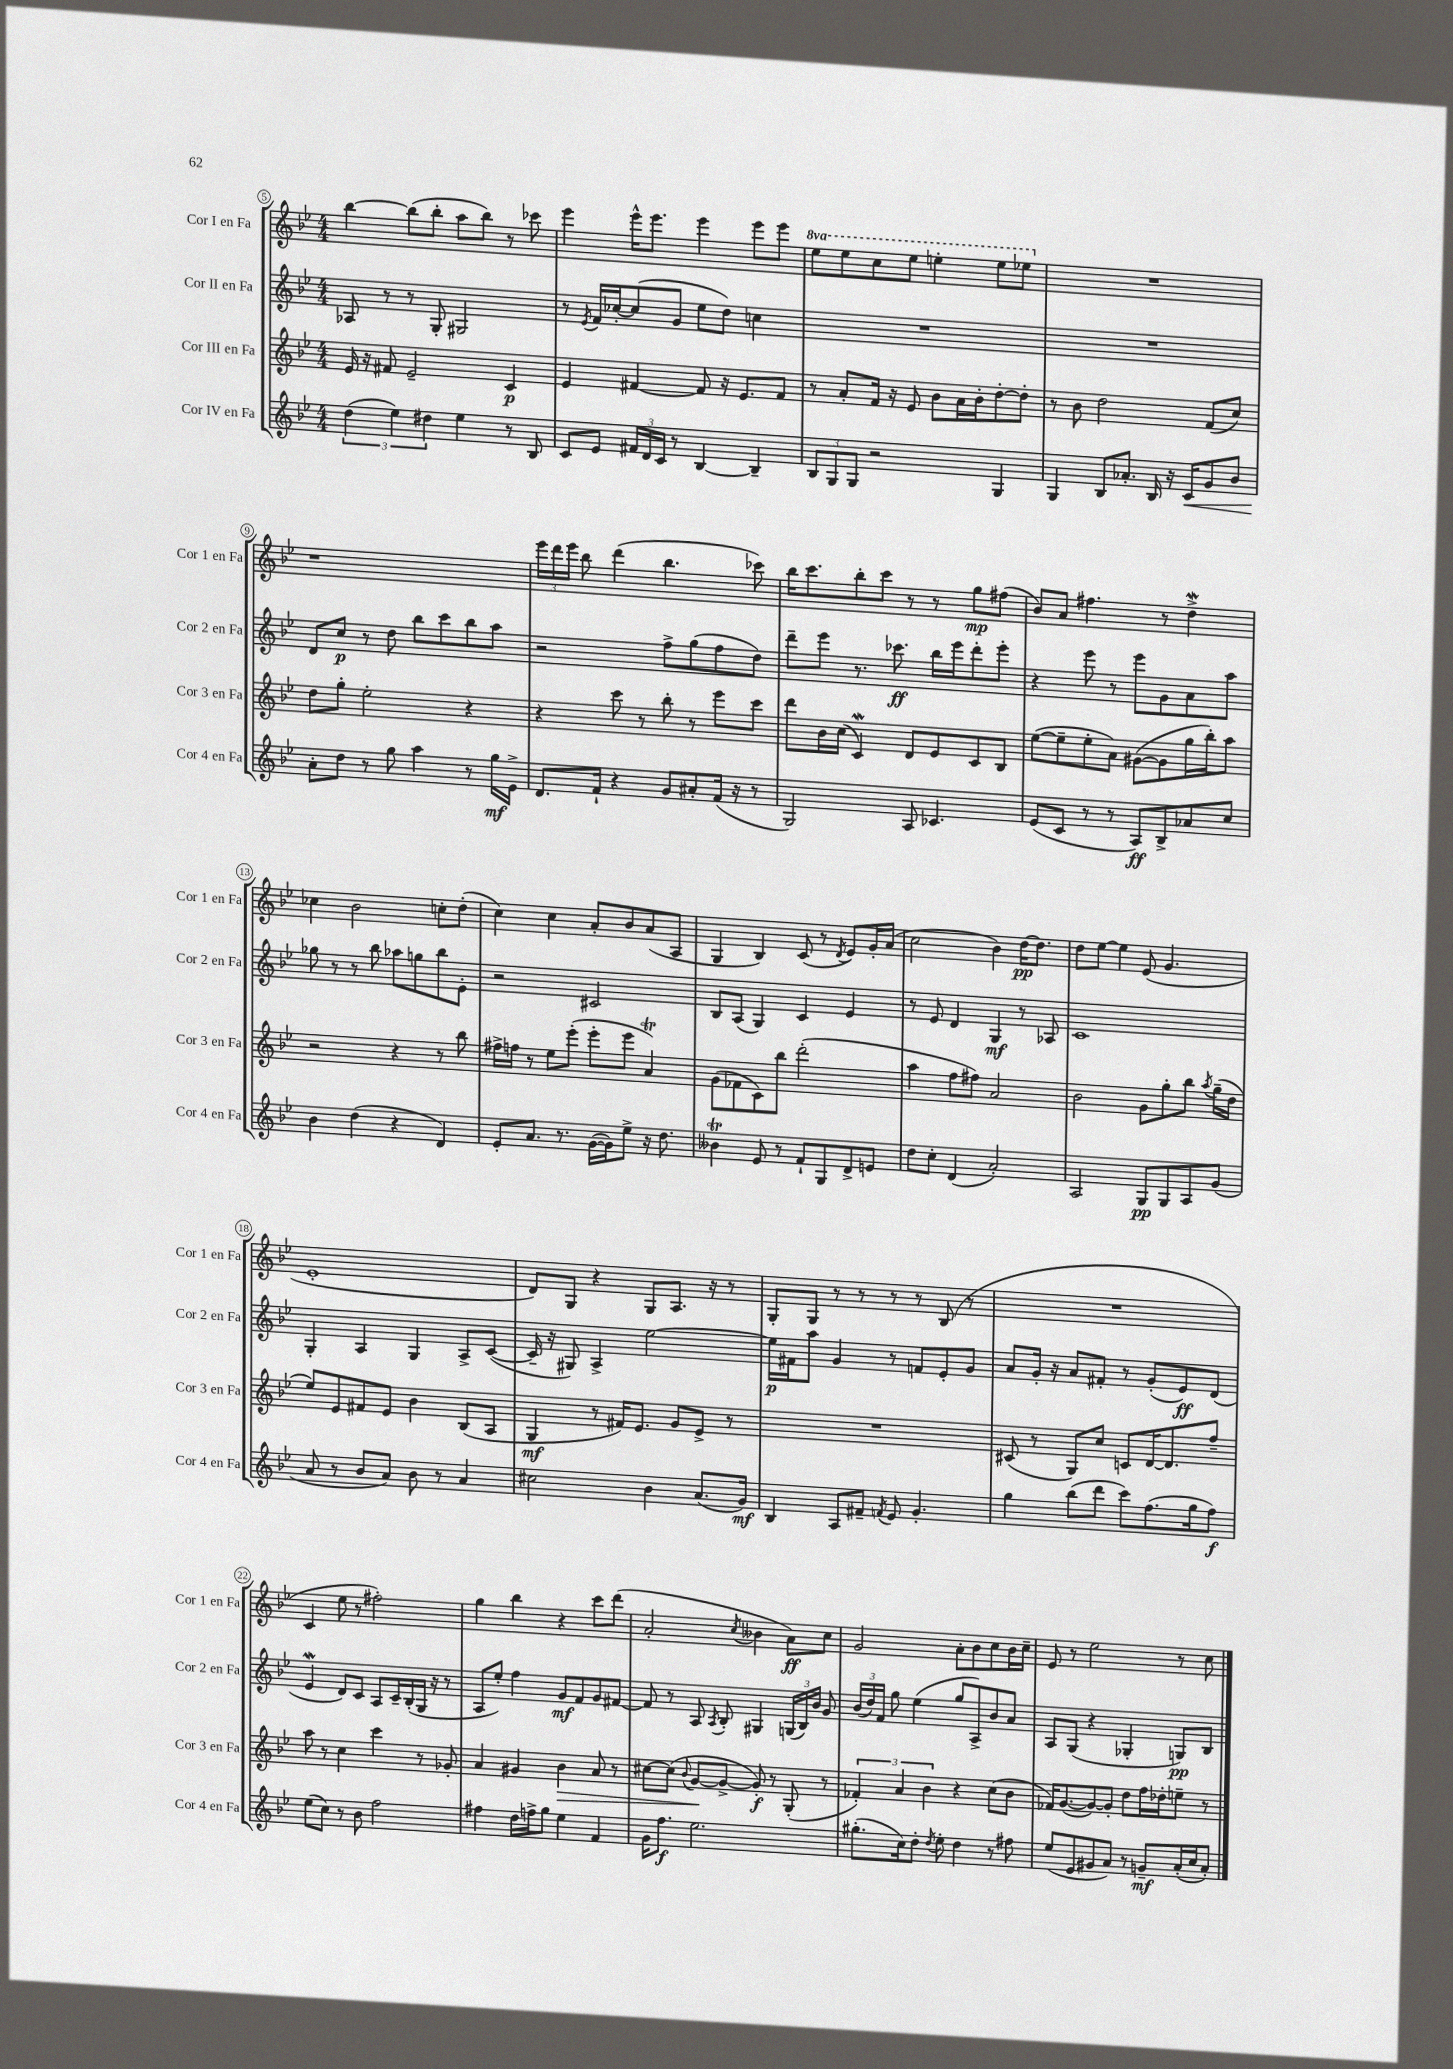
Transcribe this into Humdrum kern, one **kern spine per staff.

**kern	**dynam	**kern	**dynam	**kern	**dynam	**kern	**dynam
*part4	*part4	*part3	*part3	*part2	*part2	*part1	*part1
*staff4	*staff4	*staff3	*staff3	*staff2	*staff2	*staff1	*staff1
*I"Cor IV en Fa	*	*I"Cor III en Fa	*	*I"Cor II en Fa	*	*I"Cor I en Fa	*
*I'Cor 4 en Fa	*	*I'Cor 3 en Fa	*	*I'Cor 2 en Fa	*	*I'Cor 1 en Fa	*
*clefG2	*	*clefG2	*	*clefG2	*	*clefG2	*
*k[b-e-]	*	*k[b-e-]	*	*k[b-e-]	*	*k[b-e-]	*
*M4/4	*	*M4/4	*	*M4/4	*	*M4/4	*
=5	=5	=5	=5	=5	=5	=5	=5
(6dd\	.	16e-/	.	8A-X/	.	[4bb-\	.
.	.	16r	.	.	.	.	.
.	.	8f#X/	.	8r	.	.	.
6ee-\)	.	.	.	.	.	.	.
.	.	2e-~/	.	8r	.	(8bb-\L]	.
6dd#X\	.	.	.	.	.	.	.
.	.	.	.	8G'/	.	8bb-'\J	.
4ee-\	.	.	.	2G#X/	.	8aa\L	.
.	.	.	.	.	.	8bb-\J)	.
8r	.	4c/	p	.	.	8r	.
8B-/	.	.	.	.	.	8ccc-X\	.
=6	=6	=6	=6	=6	=6	=6	=6
8c/L	.	4e-/	.	8r	.	4eee-\	.
.	.	.	.	8qe-/	.	.	.
8e-/J	.	.	.	16f/LL	.	.	.
.	.	.	.	[16cc-X'/J	.	.	.
24f#X/LL	.	[4f#X/	.	(8cc-/]	.	16eee-^^\KL	.
24d/	.	.	.	.	.	.	.
.	.	.	.	.	.	8.eee-\J	.
24c/JJ	.	.	.	.	.	.	.
8r	.	.	.	8g/J	.	.	.
[4B-/	.	8f#/]	.	8ee-\L	.	4eee-\	.
.	.	16r	.	8dd\J)	.	.	.
.	.	8.e-/L	.	.	.	.	.
4B-~/]	.	.	.	4ccn\	.	8eee-\L	.
.	.	8f#/J	.	.	.	8eee-\J	.
=7	=7	=7	=7	=7	=7	=7	=7
*	*	*	*	*	*	*8va	*
12B-/L	.	8r	.	1r	.	8eee-\L	.
12G/	.	.	.	.	.	.	.
.	.	8a'/L	.	.	.	8eee-\	.
12G/J	.	.	.	.	.	.	.
2r	.	16f/Jk	.	.	.	8ccc\	.
.	.	16r	.	.	.	.	.
.	.	8e-/	.	.	.	8eee-\J	.
.	.	8b-\L	.	.	.	4eeen'\	.
.	.	16a\L	.	.	.	.	.
.	.	16b-'\J	.	.	.	.	.
4G/	.	[8dd'\	.	.	.	8eee\L	.
.	.	8dd'\J]	.	.	.	8eee-X\J	.
=8	=8	=8	=8	=8	=8	=8	=8
*	*	*	*	*	*	*X8va	*
4G/	.	8r	.	1r	.	1r	.
.	.	8b-\	.	.	.	.	.
8B-/L	.	2dd\	.	.	.	.	.
8.a-X'/J	.	.	.	.	.	.	.
16B-/	.	.	.	.	.	.	.
16r	.	.	.	.	.	.	.
!	!LO:HP:b	!	!	!	!	!	!
16c/KL	<	.	.	.	.	.	.
8g/	.	(8f/L	.	.	.	.	.
8b-/J	.	8cc/J)	.	.	.	.	.
!!LO:LB:g=z
=9	=9	=9	=9	=9	=9	=9	=9
8a'\L	.	8dd\L	.	8d/L	.	1r	.
8dd\J	[	8gg'\J	.	8cc/J	p	.	.
8r	.	2ee-'\	.	8r	.	.	.
8gg\	.	.	.	8dd\	.	.	.
4aa\	.	.	.	8bb-\L	.	.	.
.	.	.	.	8ccc\	.	.	.
8r	.	4r	.	8bb-\	.	.	.
16gg\LL	mf	.	.	8aa\J	.	.	.
16e-^\JJ	.	.	.	.	.	.	.
=10	=10	=10	=10	=10	=10	=10	=10
8.d/L	.	4r	.	2r	.	24eee-\LL	.
.	.	.	.	.	.	24ddd\	.
.	.	.	.	.	.	24eee-\JJ	.
.	.	.	.	.	.	8bb-\	.
16f`/Jk	.	.	.	.	.	.	.
4r	.	8ccc\	.	.	.	(4ddd\	.
.	.	8r	.	.	.	.	.
8g/L	.	8bb-'\	.	8ff^\L	.	4.bb-\	.
8a#X'/	.	8r	.	(8gg\	.	.	.
(16f/Jk	.	8eee-\L	.	8ff\	.	.	.
16r	.	.	.	.	.	.	.
8r	.	8ccc\J	.	8dd\J)	.	8ccc-X\)	.
=11	=11	=11	=11	=11	=11	=11	=11
2G/)	.	8ddd\L	.	8ddd~\L	.	16bb-\KL	.
.	.	.	.	.	.	8.ccc\	.
.	.	16b-\L	.	8eee-\J	.	.	.
.	.	(16cc\JJ	.	.	.	.	.
.	.	4cW/)	.	8.r	.	8bb-'\	.
.	.	.	.	.	.	8ccc\J	.
.	.	.	.	8.ccc-X\	ff	.	.
8A/	.	8d/L	.	.	.	8r	.
4.c-X/	.	8e-/	.	16bb-\LL	.	8r	.
.	.	.	.	16eee-\J	.	.	.
.	.	8c/	.	8ddd'\	.	8gg\L	mp
.	.	8B-/J	.	8eee-'\J	.	(8ff#X\J	.
=12	=12	=12	=12	=12	=12	=12	=12
(8e-/L	.	([8ee-\L	.	4r	.	8b-/L)	.
8c/J	.	8ee-~\]	.	.	.	8a/J	.
8r	.	8ee-'\	.	8eee-\	.	4.ff#X\	.
8r	.	8a\J)	.	8r	.	.	.
8A/L)	ff	([8g#X\L	.	8eee-\L	.	.	.
8B-^/	.	8g#\]	.	8g\	.	8r	.
8a-X/	.	16gg\L	.	8a\	.	4ddW^\	.
.	.	16bb-'\J)	.	.	.	.	.
8cc/J	.	8aa\J	.	8aa\J	.	.	.
!!LO:LB:g=z
=13	=13	=13	=13	=13	=13	=13	=13
4b-\	.	2r	.	8gg-X\	.	4cc-X\	.
.	.	.	.	8r	.	.	.
(4dd\	.	.	.	8r	.	2b-\	.
.	.	.	.	8bb-\	.	.	.
4r	.	4r	.	8aa-X\L	.	.	.
.	.	.	.	8ggn\	.	.	.
4d/)	.	8r	.	8bb-\	.	8ccn'\L	.
.	.	8bb-\	.	8e-'\J	.	(8dd'\J	.
=14	=14	=14	=14	=14	=14	=14	=14
8e-'/L	.	16ff#X^\LL	.	2r	.	4cc\)	.
.	.	16ffn\JJ	.	.	.	.	.
8.a/J	.	8r	.	.	.	.	.
.	.	8ee-\L	.	.	.	4cc\	.
8.r	.	.	.	.	.	.	.
.	.	(8eee-'\J	.	.	.	.	.
([16g\LL	.	8eee-'\L	.	2c#X/	.	8a'/L	.
16g\J])	.	.	.	.	.	.	.
8ee-^\J	.	8eee-\J	.	.	.	8b-/	.
16r	.	4at/)	.	.	.	(8a/	.
8.dd\	.	.	.	.	.	.	.
.	.	.	.	.	.	8A/J	.
=15	=15	=15	=15	=15	=15	=15	=15
4b--XT\	.	(8g\L	.	8B-/L	.	4G/	.
.	.	8f-X\	.	(8A/J	.	.	.
8e-/	.	8c\)	.	4G/)	.	4B-/)	.
8r	.	8bb-\J	.	.	.	.	.
8f`/L	.	(2ddd'\	.	4c/	.	(8c/	.
8G/	.	.	.	.	.	8r	.
.	.	.	.	.	.	8qd/	.
8d^/	.	.	.	4e-/	.	8e-/L)	.
8en/J	.	.	.	.	.	16g'/L	.
.	.	.	.	.	.	(16a/JJ	.
=16	=16	=16	=16	=16	=16	=16	=16
8dd\L	.	4aa\	.	8r	.	2cc\	.
8cc'\J	.	.	.	8e-/	.	.	.
(4d/	.	8ff\L	.	4d/	.	.	.
.	.	8ff#X\J)	.	.	.	.	.
2a'/)	.	2a/	.	4G/	mf	4b-\)	.
.	.	.	.	8r	.	[16dd\KL	pp
.	.	.	.	.	.	8.dd\J]	.
.	.	.	.	8A-X/	.	.	.
=17	=17	=17	=17	=17	=17	=17	=17
2A/	.	2b-\	.	1c	.	8dd\L	.
.	.	.	.	.	.	[8ee-\J	.
.	.	.	.	.	.	4ee-\]	.
8G/L	pp	8g\L	.	.	.	(8e-/	.
8G/	.	8gg'\	.	.	.	4.g/	.
8A/	.	8bb-\J	.	.	.	.	.
.	.	8qaa/	.	.	.	.	.
(8g/J	.	(16gg~\LL	.	.	.	.	.
.	.	16dd\JJ	.	.	.	.	.
!!LO:LB:g=z
=18	=18	=18	=18	=18	=18	=18	=18
8a/	.	8ee-/L)	.	4G'/	.	1e-'	.
8r	.	8e-/	.	.	.	.	.
8b-/L	.	8f#X/	.	4A/	.	.	.
8a/J)	.	8e-/J	.	.	.	.	.
8b-\	.	4b-\	.	4G/	.	.	.
8r	.	.	.	.	.	.	.
4a/	.	(8B-/L	.	8A^/L	.	.	.
.	.	8A/J	.	([8c/J	.	.	.
=19	=19	=19	=19	=19	=19	=19	=19
2cc#X\	.	4G/	mf	16c~/]	.	8d/L)	.
.	.	.	.	16r	.	.	.
.	.	.	.	8G#X/)	.	8G/J	.
.	.	8r	.	4A^/	.	4r	.
.	.	16f#X/KL)	.	.	.	.	.
.	.	8.e-/J	.	.	.	.	.
4b-\	.	.	.	[2ee-\	.	8G/L	.
.	.	8g/L	.	.	.	8.A/J	.
(8.a/L	.	8e-^/J	.	.	.	.	.
.	.	.	.	.	.	16r	.
.	.	8r	.	.	.	8r	.
16g/Jk)	mf	.	.	.	.	.	.
=20	=20	=20	=20	=20	=20	=20	=20
4B-/	.	1r	.	16ee-\LL]	p	8G'/L	.
.	.	.	.	16f#X\J	.	.	.
.	.	.	.	8aa\J	.	8G/J	.
8A/L	.	.	.	4g/	.	8r	.
8f#X~/J	.	.	.	.	.	8r	.
8qfn/	.	.	.	.	.	.	.
8e-/	.	.	.	8r	.	8r	.
4.g'/	.	.	.	8fn/L	.	8r	.
.	.	.	.	8e-'/	.	(8B-/	.
.	.	.	.	8g/J	.	8r	.
=21	=21	=21	=21	=21	=21	=21	=21
4gg\	.	(8c#X/	.	8a/L	.	1r	.
.	.	8r	.	16g'/Jk	.	.	.
.	.	.	.	16r	.	.	.
(8bb-\L	.	8G/L)	.	8a/L	.	.	.
8ddd\J	.	8cc/J	.	8f#X'/J	.	.	.
8ccc\L)	.	8cn/L	.	8r	.	.	.
(8.ff\	.	[16d/K	.	(8g'/L	.	.	.
.	.	8.d/]	.	.	.	.	.
.	.	.	.	8e-/)	ff	.	.
16gg\k	.	.	.	.	.	.	.
8ff\J)	f	8ff~/J	.	(8d/J	.	.	.
!!LO:LB:g=z
=22	=22	=22	=22	=22	=22	=22	=22
(8ee-\L	.	8aa\	.	4e-w/	.	4c/	.
8cc\J)	.	8r	.	.	.	.	.
8r	.	4cc\	.	8d/L)	.	8ee-\	.
8b-\	.	.	.	8c/J	.	8r	.
2ff\	.	4ccc\	.	8A/L	.	2ff#X'\)	.
.	.	.	.	16c~/L	.	.	.
.	.	.	.	(16B-'/	.	.	.
.	.	8r	.	16G/JJ	.	.	.
.	.	.	.	16r	.	.	.
.	.	8g-X'/	.	8r	.	.	.
=23	=23	=23	=23	=23	=23	=23	=23
4ff#X\	.	4a/	.	8A/L	.	4gg\	.
.	.	.	.	8ee-'/J)	.	.	.
16dd\LL	.	4g#X/	.	4ff\	.	4bb-\	.
16ffn^\J	.	.	.	.	.	.	.
8gg\J	.	.	.	.	.	.	.
!	!	!	!LO:HP:b	!	!	!	!
4ee-\	.	4b-\	>	8g/L	mf	4r	.
.	.	.	.	8f/	.	.	.
4f/	.	8a/	.	8g/	.	8ccc\L	.
.	.	8r	.	[8f#X/J	.	(8ddd\J	.
=24	=24	=24	=24	=24	=24	=24	=24
16g\KL	.	[8cc#X\L	.	8f#/]	.	2a'/	.
8.ff\J	f	.	.	.	.	.	.
.	.	(8cc#\J]	.	8r	.	.	.
.	.	8qqb-/	.	.	.	.	.
2.ee-\	.	[8g/L	.	8A/	.	.	.
.	.	.	.	8qA/	.	.	.
.	.	8g^/J_	]	8B-'/	.	.	.
.	.	.	.	.	.	8qcc/	.
.	.	8g'/])	f	4G#X/	.	4b--X\	.
.	.	8r	.	.	.	.	.
.	.	(8G'/	.	(24Gn/LL	.	8a\L)	ff
.	.	.	.	24B-/)	.	.	.
.	.	.	.	24b-/JJ	.	.	.
.	.	8r	.	8g/	.	8cc\J	.
=25	=25	=25	=25	=25	=25	=25	=25
(8.gg#X'\L	.	6f-X'/)	.	(24b-/LL	.	2g/	.
.	.	.	.	24dd/)	.	.	.
.	.	.	.	24f/JJ	.	.	.
.	.	.	.	8gg\	.	.	.
.	.	6a/	.	.	.	.	.
16cc\k)	.	.	.	.	.	.	.
8dd'\J	.	.	.	(4ee-\	.	.	.
.	.	6b-\	.	.	.	.	.
8qdd/	.	.	.	.	.	.	.
8ee-'\	.	.	.	.	.	.	.
4dd\	.	4r	.	8gg/L	.	8a'\L	.
.	.	.	.	8A^/)	.	8b-\	.
8r	.	(8cc\L	.	8b-/	.	8cc\	.
8ff#X\	.	8b-\J	.	8a/J	.	16b-\L	.
.	.	.	.	.	.	16cc~\JJ	.
=26	=26	=26	=26	=26	=26	=26	=26
(8ee-/L	.	16f-X/KL)	.	8A/L	.	8e-/	.
.	.	([8.g/	.	.	.	.	.
8e-/	.	.	.	(8G/J	.	8r	.
8g#X/	.	8g/_)	.	4r	.	2ee-\	.
8a/J)	.	8g'/J]	.	.	.	.	.
8r	.	8dd\L	.	4G-X'/	.	.	.
8gn~/L	mf	16ff\L	.	.	.	.	.
.	.	16dd-X'\J	.	.	.	.	.
(16a'/L	.	8een~\J	.	8Gn/L)	pp	8r	.
16cc/J	.	.	.	.	.	.	.
8a'/J)	.	8r	.	8B-/J	.	8cc\	.
==	==	==	==	==	==	==	==
*-	*-	*-	*-	*-	*-	*-	*-
